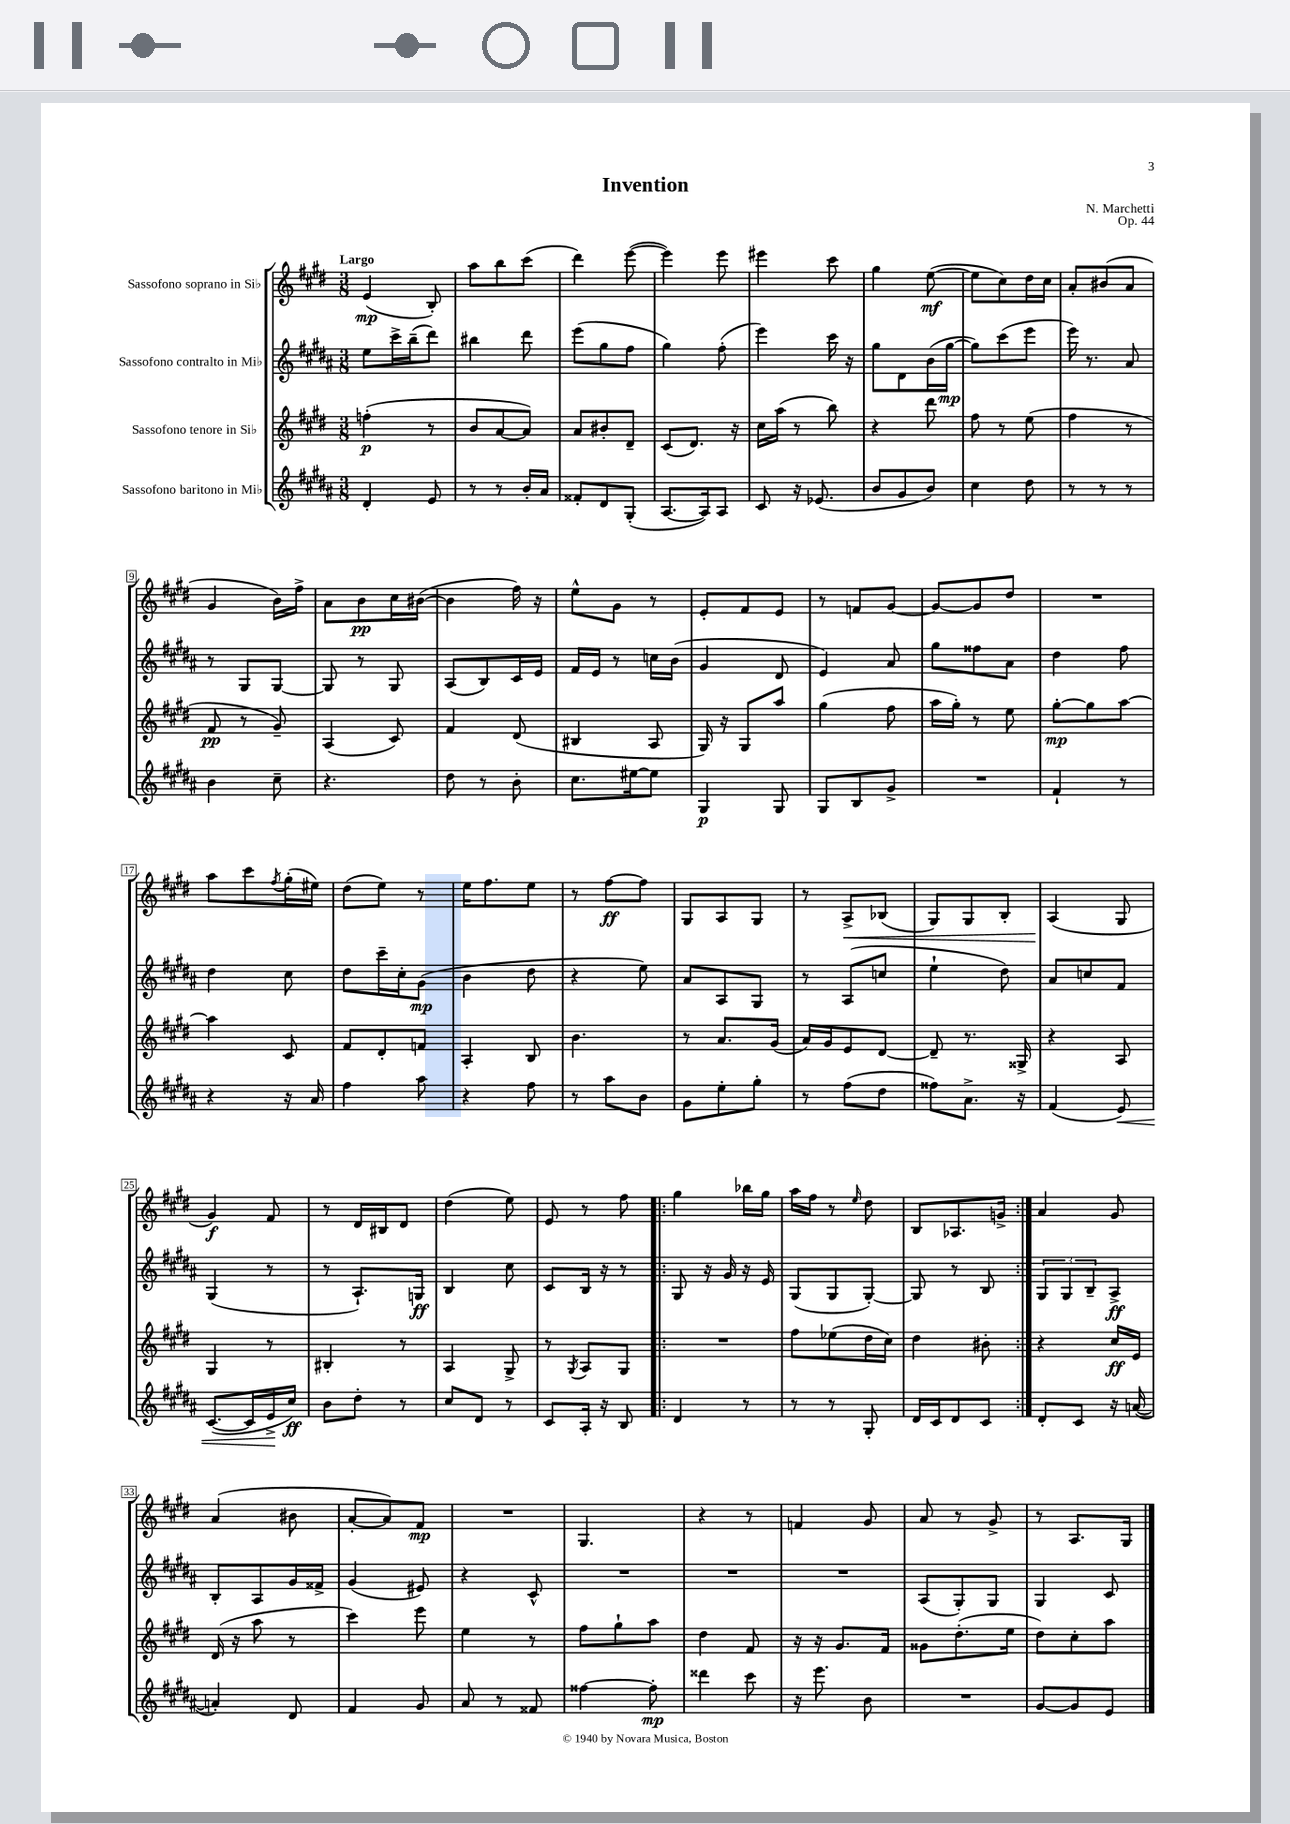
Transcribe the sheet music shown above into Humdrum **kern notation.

**kern	**kern	**kern	**kern
*staff4	*staff3	*staff2	*staff1
*clefG2	*clefG2	*clefG2	*clefG2
*k[f#c#g#d#a#]	*k[f#c#g#d#]	*k[f#c#g#d#a#]	*k[f#c#g#d#]
*M3/8	*M3/8	*M3/8	*M3/8
4d#'	(4ff'	8ee	(4e
.	.	16ccc#^	.
.	.	(16bb~	.
8e	8r	8ddd#)	8B')
=	=	=	=
8r	8b	4bb#	8aa
8r	[8a	.	8bb
16b'	8a])	8ddd#	(8ccc#
16a#	.	.	.
=	=	=	=
8f##'	8a	(8eee	4ddd#)
8d#	8b#'	8gg#	.
(8G#'	8d#~	8ff#	([8eee
=	=	=	=
[8.A#	(8c#	4gg#)	4eee])
.	8.d#)	.	.
16A#])	.	.	.
8A#	.	(8ff#'	8eee
.	16r	.	.
=	=	=	=
8c#	16cc#	4eee)	4eee#
.	(16aa	.	.
16r	8r	.	.
(8.e-	.	.	.
.	8bb)	16ccc#	8ccc#
.	.	16r	.
=	=	=	=
8b	4r	8gg#	4gg#
8g#	.	8d#	.
8b)	8ddd#	(16b	([8ee
.	.	[16gg#	.
=	=	=	=
4cc#	8ff#	8gg#])	8ee]
.	8r	(8ccc#	8cc#)
8dd#	(8ee	8eee	16dd#
.	.	.	16cc#
=	=	=	=
8r	4ff#	16eee)	8a'
.	.	8.r	.
8r	.	.	(8b#
8r	8r	8a#	8a
=	=	=	=
4b	8f#	8r	4g#
.	8r	8G#	.
8cc#~	8g#~)	[8G#	16b)
.	.	.	16ff#^
=	=	=	=
4.r	(4A	8G#]	8a
.	.	8r	8b
.	8c#)	8G#	16cc#
.	.	.	([16b#
=	=	=	=
8dd#	4f#	(8A#	4b#]
8r	.	8B)	.
8b'	(8d#	16c#	16ff#)
.	.	16e	16r
=	=	=	=
8.cc#	4B#	16f#	8ee^^
.	.	16e	.
.	.	8r	8g#
[16ee#	.	.	.
8ee#]	8A	16cc	8r
.	.	(16b	.
=	=	=	=
4G#	16G#)	4g#	8e'
.	16r	.	.
.	8G#	.	8f#
8G#	8aa	8d#	8e
=	=	=	=
8G#	(4gg#	4e)	8r
8B	.	.	8f
8g#^	8ff#	8a#	[8g#
=	=	=	=
4.r	16aa	8gg#	8g#_
.	16gg#')	.	.
.	8r	8ff##	8g#]
.	8ee	8a#	8dd#
=	=	=	=
4f#`	[8gg#'	4dd#	4.r
.	8gg#]	.	.
8r	[8aa	8ff#	.
=	=	=	=
4r	4aa]	4dd#	8aa
.	.	.	8ccc#
.	.	.	8qff#
16r	8c#	8cc#	(16gg#'
16a#	.	.	16ee#)
=	=	=	=
4ff#	8f#	8dd#	(8dd#
.	8d#'	16ccc#~	8ee)
.	.	16cc#'	.
8aa#	8f	(8g#	8r
=	=	=	=
4r	4A'	4b	16ee
.	.	.	8.ff#
8ff#	8B	8dd#	8ee
=	=	=	=
8r	4.b	4r	8r
8aa#	.	.	[8ff#
8b	.	8ee)	8ff#]
=	=	=	=
8g#	8r	8a#	8G#
8ee'	8.a	8A#	8A
8gg#'	.	8G#	8G#
.	(16g#	.	.
=	=	=	=
8r	16a)	8r	8r
.	16g#	.	.
(8ff#	8e	(8A#	8A^
8dd#	[8d#	8cc	(8B-
=	=	=	=
8ff##)	8d#~]	4ee`	8G#)
8.a#^	8.r	.	8G#
.	.	8dd#)	8B'
16r	16G##^	.	.
=	=	=	=
(4f#	4r	8a#	(4A
.	.	8cc	.
8e)	8A	8f#	8G#
=	=	=	=
([8.c#	4G#	(4G#	4g#)
16c#]	.	.	.
16e^	8r	8r	8f#
16cc#)	.	.	.
=	=	=	=
8b	4B#'	8r	8r
8dd#'	.	8.A#`)	16d#
.	.	.	16B#
8r	8r	.	8d#
.	.	16G	.
=	=	=	=
8cc#	4A	4B	(4dd#
8d#	.	.	.
8r	8G#^	8cc#	8ee)
=	=	=	=
8c#	8r	8c#	8e
.	8qG#	.	.
16A#'	8A	16B	8r
16r	.	16r	.
8B	8G#	8r	8ff#
=!|:	=!|:	=!|:	=!|:
4d#	4.r	8G#	4gg#
.	.	16r	.
.	.	16g#	.
8r	.	16r	16bb-
.	.	16e	16gg#
=	=	=	=
8r	8ff#	(8G#	16aa
.	.	.	16ff#
8r	(8ee-	8G#	8r
.	.	.	16qqee
8G#'	16dd#	[8G#')	8dd#
.	16cc#)	.	.
=	=	=	=
16d#	4dd#	8G#]	8B
16c#	.	.	.
8d#	.	8r	8.A-
8c#	8b#'	8B	.
.	.	.	16g^
=:|!	=:|!	=:|!	=:|!
8d#'	4r	12G#	4a
.	.	12G#	.
8c#	.	.	.
.	.	12B~	.
16r	16cc#	8A#^	8g#
([16a	16e	.	.
=	=	=	=
4a'])	(16d#	8B'	(4a
.	16r	.	.
.	8aa	8A#	.
8d#	8r	16g#	8b#
.	.	16f##^	.
=	=	=	=
4f#	4ccc#)	(4g#	[8a'
.	.	.	8a])
8g#	8eee	8e#)	8f#
=	=	=	=
8a#	4ee	4r	4.r
8r	.	.	.
8f##	8r	8c#^^	.
=	=	=	=
[4ff##	8ff#	4.r	4.G#
.	8gg#`	.	.
8ff##']	8aa	.	.
=	=	=	=
4ddd##	4dd#	4.r	4r
8ccc#	8f#	.	8r
=	=	=	=
16r	16r	4.r	4f
8.eee	16r	.	.
.	8.g#	.	.
8b	.	.	8g#
.	16f#	.	.
=	=	=	=
4.r	8g##	(8A#	8a
.	(8.dd#'	8G#')	8r
.	.	8G#	8g#^
.	16ee	.	.
=	=	=	=
[8g#	8dd#)	4G#	8r
8g#]	8cc#'	.	8.A
8e	8aa	8c#	.
.	.	.	16G#
==	==	==	==
*-	*-	*-	*-
